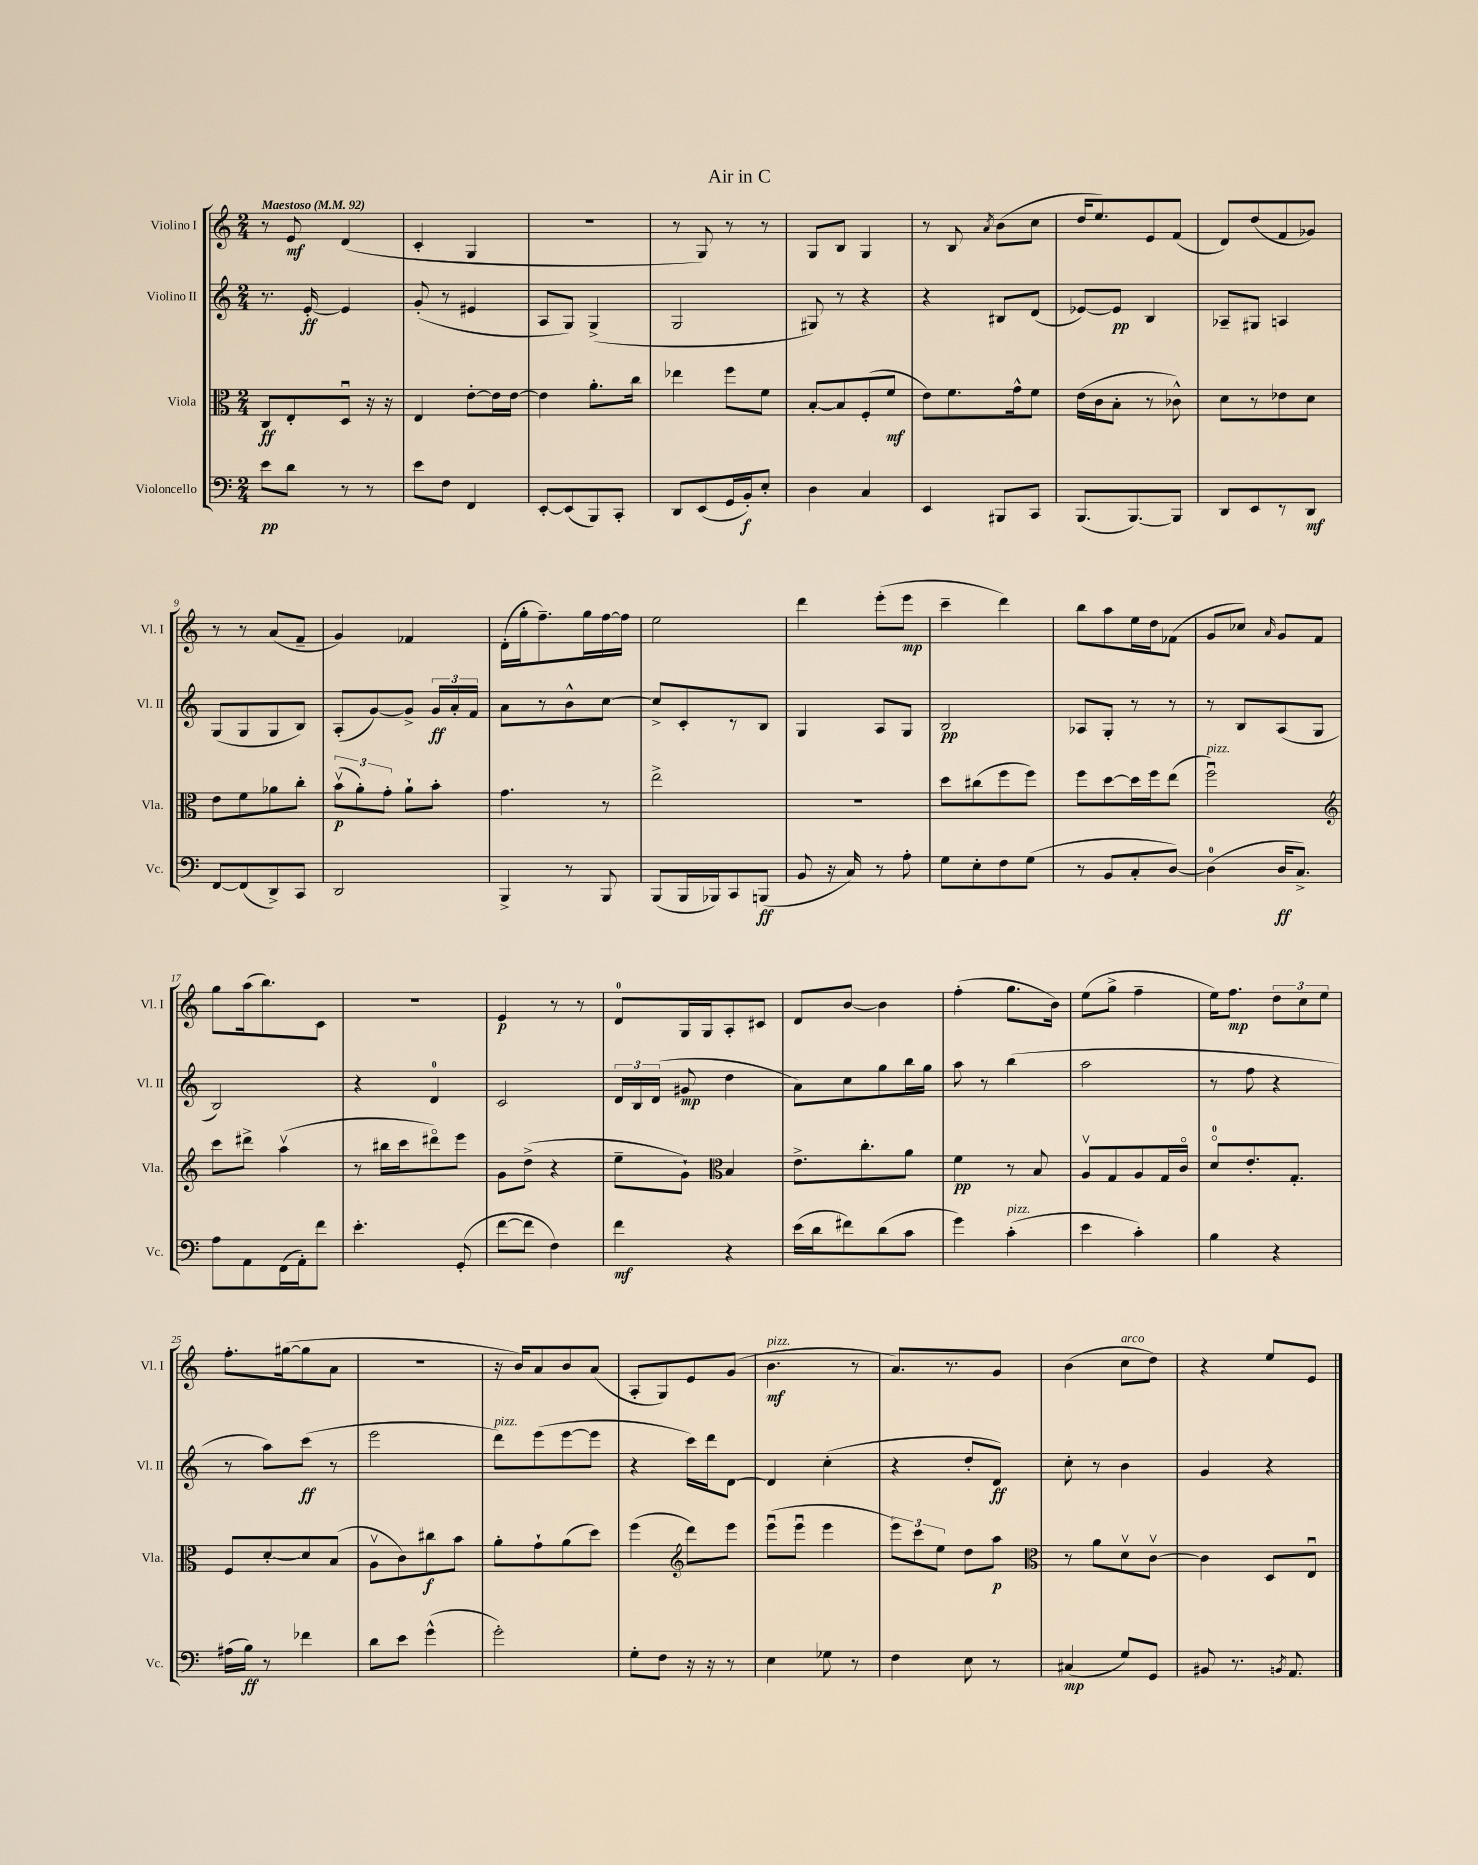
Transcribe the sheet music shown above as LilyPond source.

\header { title = "Air in C" }
<<
\new StaffGroup <<
\new Staff = "s0" \with { instrumentName = "Violino I" shortInstrumentName = "Vl. I" } {
    \clef treble \key c \major \numericTimeSignature \time 2/4 \tempo "Maestoso" 4 = 92
    \autoBeamOff r8 e'8\mf d'4( |
    c'4-. g4 |
    r2 |
    r8 g8) r8 r8 |
    g8[ b8] g4 |
    r8 b8 \acciaccatura { a'8 } b'8[( c''8] |
    d''16[ e''8.) e'8 f'8]( |
    d'8[) d''8( f'8 ges'8]) |
    r8 r8 a'8[( f'8]-- |
    g'4) fes'4 |
    d'16[-.( g''16-. f''8.--) g''16 f''16~ f''16] |
    e''2 |
    d'''4 e'''8[-.( e'''8]\mp |
    c'''4-- d'''4) |
    b''8[ a''8 e''16 d''16 fes'8]( |
    g'8[ ces''8]) \grace { a'16 } g'8[ f'8] |
    g''8[ a''16( b''8.) c'8] |
    R2 |
    e'4\p r8 r8 |
    d'8[-0 g16 g16 a8-. cis'8] |
    d'8[ b'8]~ b'4 |
    f''4-.( g''8.[ b'16]) |
    e''8[( g''8]-> f''4-- |
    e''16[) f''8.]\mp \tuplet 3/2 { d''8[ c''8 e''8] } |
    f''8.[-. gis''16~( gis''8 a'8] |
    R2 |
    r16 b'16[) a'8 b'8 a'8]( |
    a8[-. g8) e'8 g'8]( |
    b'4.\mf^\markup { \italic "pizz." } r8 |
    a'8.[) r8. g'8] |
    b'4( c''8[^\markup { \italic "arco" } d''8]) |
    r4 e''8[ e'8] \bar "|." |
}
\new Staff = "s1" \with { instrumentName = "Violino II" shortInstrumentName = "Vl. II" } {
    \clef treble \key c \major \numericTimeSignature \time 2/4
    \autoBeamOff r8. e'16~-.\ff e'4 |
    g'8-.( r8 eis'4 |
    a8[ g8]) g4->( |
    g2 |
    gis8) r8 r4 |
    r4 bis8[ d'8]( |
    ees'8[~) ees'8]\pp b4 |
    aes8[-- gis8] a4 |
    g8[( g8 g8 b8]) |
    a8[-.( g'8~) g'8]-> \tuplet 3/2 { g'16[\ff a'16-. f'16] } |
    a'8[ r8 b'8-^ c''8]~ |
    c''8[-> c'8-. r8 b8] |
    g4 a8[ g8] |
    b2\pp |
    aes8[ g8]-. r8 r8 |
    r8 b8[ a8( g8] |
    b2) |
    r4 d'4-0 |
    c'2 |
    \tuplet 3/2 { d'16[ b16 d'16]( } gis'8\mp d''4 |
    a'8[) c''8 g''8 b''16 g''16] |
    a''8 r8 b''4( |
    a''2 |
    r8 f''8 r4 |
    r8 a''8[) c'''8]\ff( r8 |
    e'''2 |
    d'''8[^\markup { \italic "pizz." }) e'''8( e'''8~ e'''8] |
    r4 c'''16[) d'''16 d'8]~ |
    d'4 c''4-.( |
    r4 d''8[-. d'8]\ff) |
    c''8-. r8 b'4 |
    g'4 r4 \bar "|." |
}
\new Staff = "s2" \with { instrumentName = "Viola" shortInstrumentName = "Vla." } {
    \clef alto \key c \major \numericTimeSignature \time 2/4
    \autoBeamOff c8[\ff e8-. d8]\downbow r16 r16 |
    e4 e'8[~-. e'16 e'16]~ |
    e'4 a'8.[-. c''16] |
    ees''4 f''8[ f'8] |
    b8[~-. b8 f8-.( f'8]\mf |
    e'8[) f'8. g'16-^ f'8] |
    e'16[( c'16 b8]-. r8 ces'8-^) |
    d'8[ r8 ees'8 d'8] |
    e'8[ f'8 aes'8 c''8]-. |
    \tuplet 3/2 { b'8[\upbow\p( a'8-.) g'8]-. } a'8[-! b'8]-. |
    g'4. r8 |
    e''2-> |
    r2 |
    d''8[ cis''8( f''8 f''8]) |
    f''8[ d''8~ d''16 f''16 e''8]( |
    f''2\downbow^\markup { \italic "pizz." }) |
    \clef treble c'''8[ dis'''8]-> a''4\upbow( |
    r8 bis''16[ c'''16 dis'''8\flageolet) e'''8] |
    g'8[ d''8]->( r4 |
    e''8[-- g'8]-!) \clef alto b4 |
    e'8.[-> c''8.-. a'8] |
    f'4\pp r8 b8 |
    a8[\upbow g8 a8 g16 c'16]\flageolet |
    d'8[-0\flageolet e'8.-. g8.]-. |
    f8[ d'8~-. d'8 b8]( |
    a8[\upbow c'8) cis''8\f b'8] |
    a'8[-. g'8-! a'8( d''8]) |
    f''4( \clef treble d'''8[) e'''8] |
    e'''8[\downbow( e'''8]\downbow e'''4 |
    \tuplet 3/2 { e'''8[) c'''8 e''8] } d''8[ a''8]\p |
    \clef alto r8 a'8[ d'8\upbow c'8]~\upbow |
    c'4 d8[ e8]\downbow \bar "|." |
}
\new Staff = "s3" \with { instrumentName = "Violoncello" shortInstrumentName = "Vc." } {
    \clef bass \key c \major \numericTimeSignature \time 2/4
    \autoBeamOff e'8[\pp d'8] r8 r8 |
    e'8[ f8] f,4 |
    e,8[~-. e,8( b,,8) c,8]-. |
    d,8[ e,8( g,16 b,16-.\f) e8]-. |
    d4 c4 |
    e,4 bis,,8[ c,8] |
    b,,8.[( b,,8.~) b,,8] |
    d,8[ e,8 r8 d,8]\mf |
    f,8[~ f,8( d,8->) c,8] |
    d,2 |
    b,,4-> r8 b,,8 |
    b,,8[( b,,16 bes,,16) c,8 b,,8]\ff( |
    b,8 r16 c16) r8 a8-. |
    g8[ e8-. f8 g8]( |
    r8 b,8[ c8-. d8]~) |
    d4-0( d16[\ff c8.]->) |
    a8[ a,8 f,16( a,16-.) f'8] |
    e'4.-. g,8-.( |
    f'8[~ f'8] f4) |
    f'4\mf r4 |
    e'16[( d'16 fis'8) d'8( c'8] |
    g'4) c'4-.^\markup { \italic "pizz." }( |
    e'4 c'4-.) |
    b4 r4 |
    ais16[( b16]\ff) r8 fes'4 |
    d'8[ e'8] g'4-^( |
    g'2-.) |
    g8[-. f8] r16 r16 r8 |
    e4 ges8 r8 |
    f4 e8 r8 |
    cis4\mp( g8[) g,8] |
    bis,8 r8. \acciaccatura { b,8 } a,8. \bar "|." |
}
>>
>>
